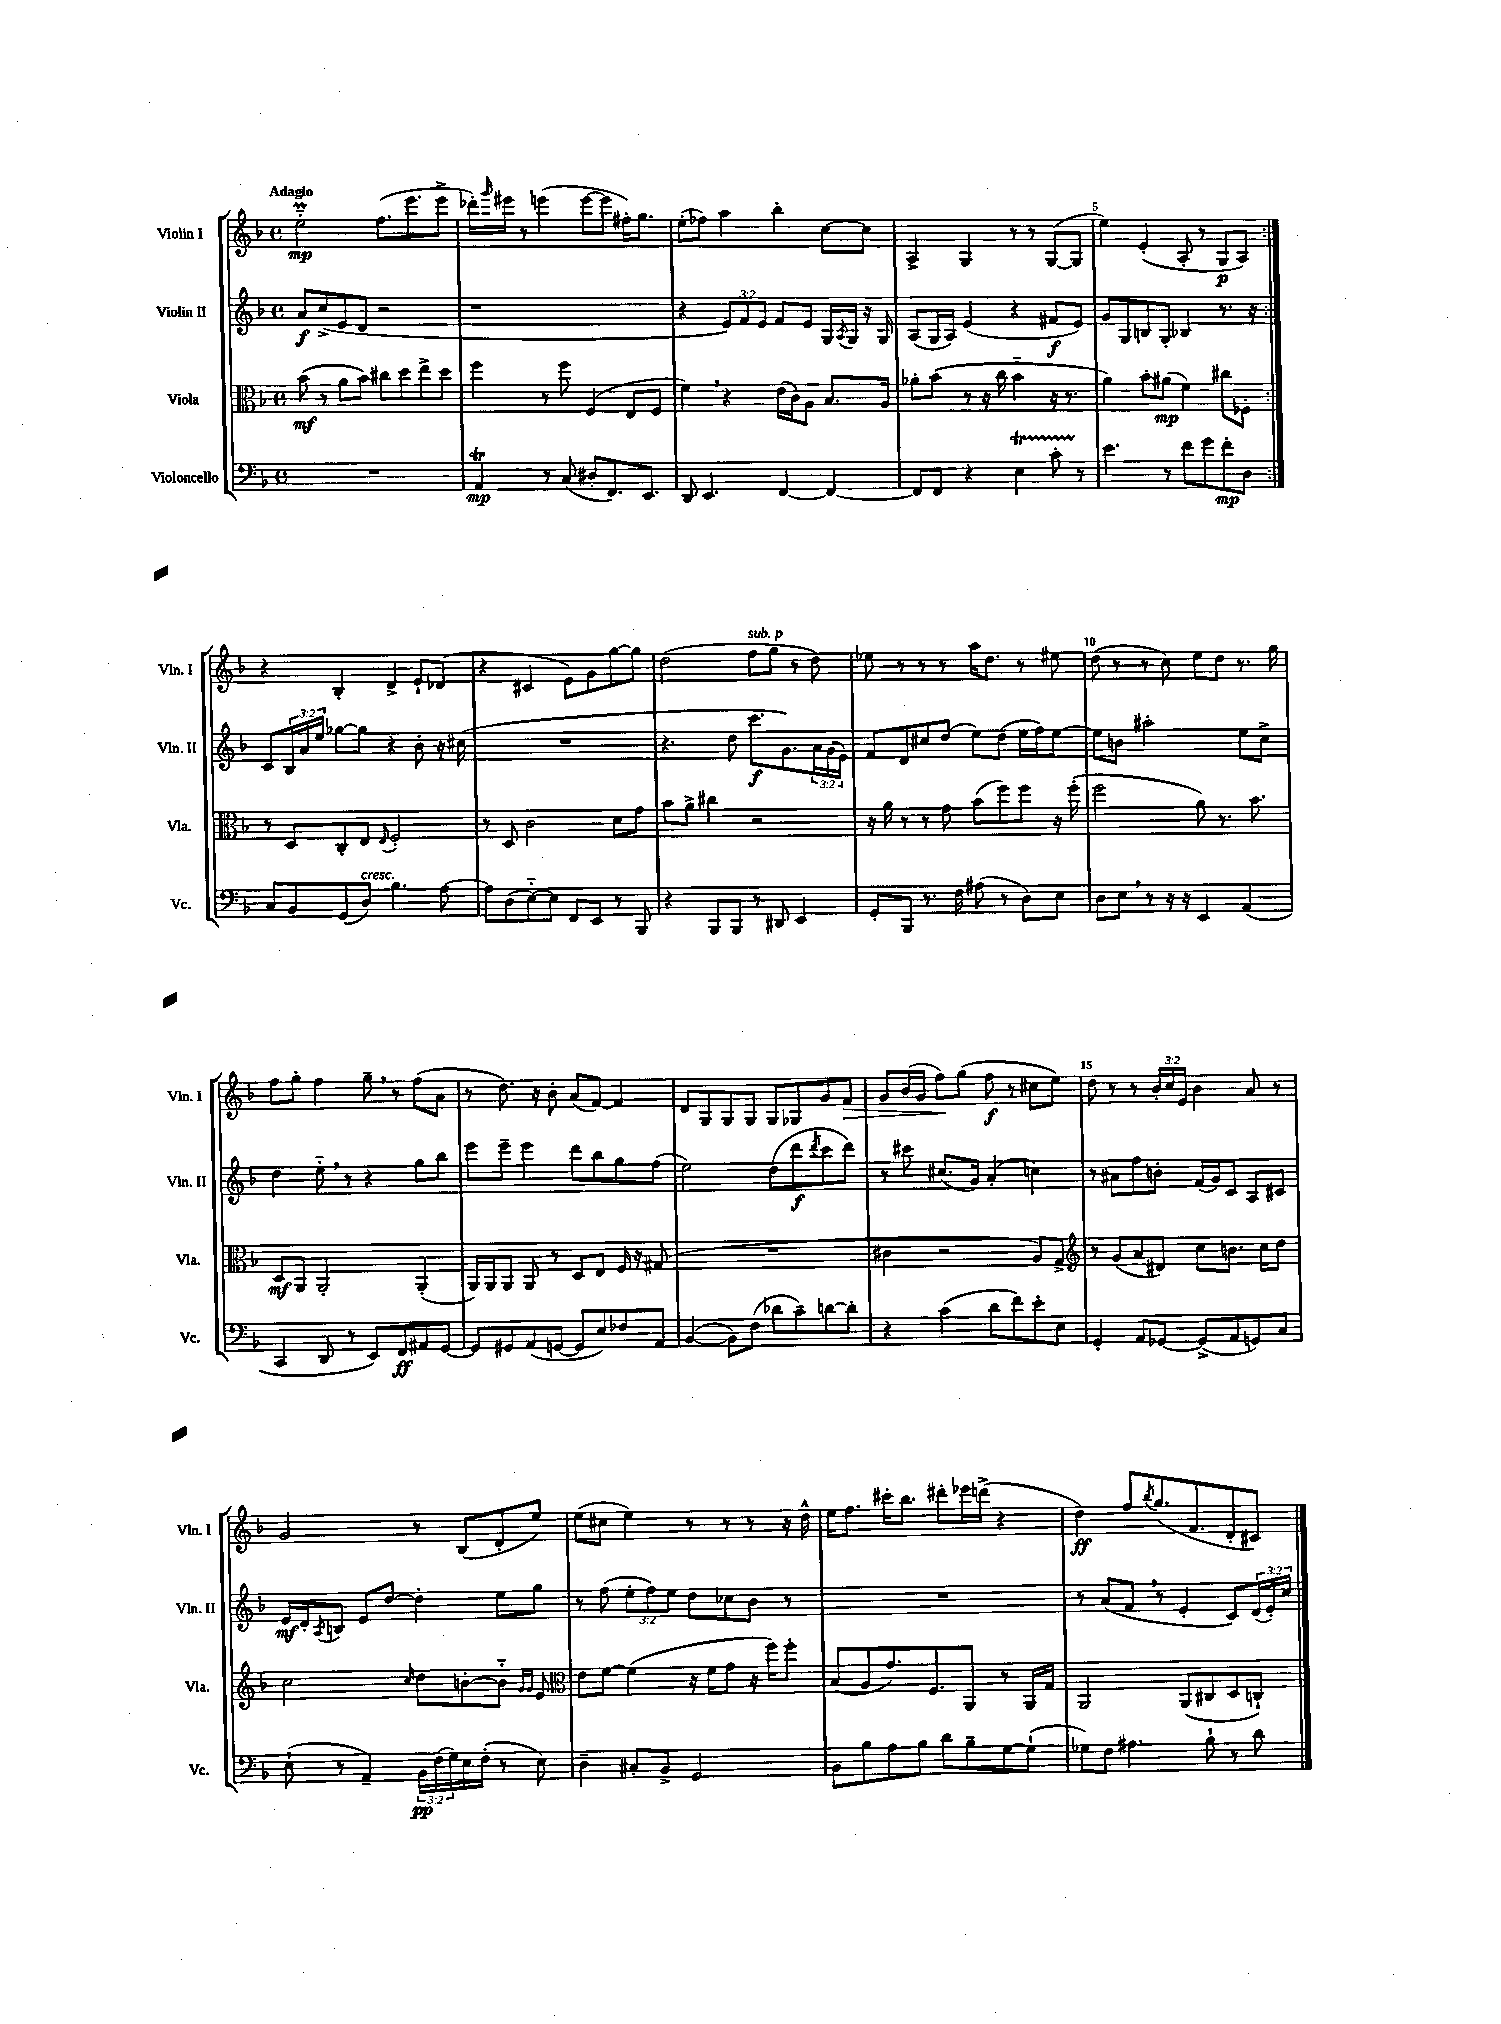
<<
\new StaffGroup <<
\new Staff = "s0" \with { instrumentName = "Violin I" shortInstrumentName = "Vln. I" } {
    \clef treble \key f \major \defaultTimeSignature \time 4/4 \override Staff.TupletNumber.text = #tuplet-number::calc-fraction-text \tempo "Adagio"
    \repeat volta 2 { e''2-_\prall\mp f''8.( e'''8. e'''8-> |
    des'''16-.) \grace { g'''16 } eis'''16 r8 e'''4( e'''8~ e'''8 fis''16-.) g''8. |
    e''8-.( fes''8) a''4 bes''4-. c''8~ c''8 |
    a4-> g4 r8 r8 g8~( g8 |
    e''4) e'4-.( a8-. r8 g8\p a8) | }
    r4 bes4-. d'4-> e'8-! des'8( |
    r4 cis'4 e'8) g'8 g''8~ g''8 |
    d''2( f''8^\markup { \italic "sub. p" } g''8 r8 d''8) |
    ees''8 r8 r8 r8 a''16 d''8. r8 eis''8 |
    d''8( r8 r8 c''8) e''8 d''8 r8. g''16 |
    f''8 g''8-. f''4 g''8-- \breathe r8 f''8( a'8 |
    r8 d''8.) r16 bes'8-. a'8( f'8~) f'4 |
    d'8 g8 g8 g8 g8 ges8 g'8 f'8\> |
    g'8 bes'16( g'16 f''8\!) g''8( f''8\f r8 cis''8 e''8) |
    d''8 r8 r8 \tuplet 3/2 { bes'16-. c''16 e'16 } bes'4 a'8 r8 |
    g'2 r8 bes8( d'8-. e''8) |
    e''8( cis''8 e''4) r8 r8 r8 r16 d''16-^ |
    e''16 f''8. cis'''16-. bes''8. dis'''8-. ees'''16 d'''16->( r4 |
    d''4\ff) f''8 \acciaccatura { bes''8 } g''8.( f'8. d'8-. cis'8) \bar "|." |
}
\new Staff = "s1" \with { instrumentName = "Violin II" shortInstrumentName = "Vln. II" } {
    \clef treble \key f \major \defaultTimeSignature \time 4/4 \override Staff.TupletNumber.text = #tuplet-number::calc-fraction-text
    \repeat volta 2 { a'8\f c''8->( e'8 d'8 r2 |
    r1 |
    r4 \tuplet 3/2 { e'8) f'8 e'8 } f'8 e'8 g16 \acciaccatura { a8 } g16 r16 g16 |
    a8( g16 a16) e'4( r4 fis'8\f e'8) |
    g'8 g8 b8 g8-. bes4 r8. r16 | }
    c'8 \tuplet 3/2 { bes16 a'16 e''16 } ges''8~ ges''8 r4 bes'8-. r16 cis''16( |
    R1 |
    r4. d''8 c'''8.\f g'8.) \tuplet 3/2 { a'16 g'16( e'16) } |
    f'8 d'8 cis''8 d''8( e''8) d''8( e''16 f''16) e''8~ |
    e''8 b'8 ais''2-. e''8 c''8-> |
    d''4 e''8-_ \breathe r8 r4 g''8 bes''8 |
    e'''8 e'''8-- e'''4 d'''8 bes''8 g''8 f''8( |
    e''2) d''8( d'''8\f \acciaccatura { d'''8 } c'''8 d'''8) |
    r8 cis'''8 cis''8.( g'16) a'4-.( c''4) |
    r8 ais'8 f''8 b'8-. f'16( g'16) c'8 a8 cis'8 |
    e'16\mf d'16-. \acciaccatura { a8 } b8 e'8 d''8~ d''4-. e''8 g''8 |
    r8 f''8( \tuplet 3/2 { e''8-. f''8) e''8 } d''8 ces''8 bes'8 r8 |
    R1 |
    r8 a'8( f'8 \breathe r8 e'4-. c'8) \tuplet 3/2 { d'16( e'16-.) c''16 } \bar "|." |
}
\new Staff = "s2" \with { instrumentName = "Viola" shortInstrumentName = "Vla." } {
    \clef alto \key f \major \defaultTimeSignature \time 4/4
    \repeat volta 2 { bes'8\mf( r8 a'8 bes'8) cis''8 d''8 e''8-> d''8 |
    f''4 r8 f''8 f4( e8 f8 |
    f'4) \breathe r4 e'16( c'16) a8 bes8. a16 |
    aes'8-. bes'8( r8 r16 c''16 bes'4-_ r16 r8. |
    a'4) bes'8-. ais'8\mp( f'4) cis''8 fes8-. | }
    r8 d8 c8-. e8 \appoggiatura { e8 } f2-. |
    r8 d8 c'2 d'8 g'8 |
    bes'8 a'8-> cis''4 r2 |
    r16 a'16 r8 r8 g'8 bes'8( f''8) f''8 r16 f''16-.( |
    f''2 a'8) r8. bes'8. |
    d8\mf a,8 a,2-. a,4-.( |
    a,16) a,16 a,8 a,8 r8 d8 e8 f16 r16 gis8( |
    R1 |
    cis'4 r2 a8) g8-> |
    \clef treble r8 g'8( a'8 dis'8) c''8 b'8. c''16 d''8 |
    c''2 \grace { c''16 } d''8 b'8~-. b'8-_ \grace { g'16 g'16 } e'8 |
    \clef alto e'8 f'8~ f'4( r16 f'16 g'8 r16 f''16) f''8-. |
    bes8( a8 g'8.) f8. a,8 r8 a,16 g16 |
    a,2 a,8( cis8 d8 c8-!) \bar "|." |
}
\new Staff = "s3" \with { instrumentName = "Violoncello" shortInstrumentName = "Vc." } {
    \clef bass \key f \major \defaultTimeSignature \time 4/4 \override Staff.TupletNumber.text = #tuplet-number::calc-fraction-text
    \repeat volta 2 { R1 |
    a,4\trill\mp r8 c8( dis8-. f,8.) e,8. |
    d,8 e,4. f,4~ f,4~ |
    f,8 f,8 r4 e4\startTrillSpan c'8-. r8\stopTrillSpan |
    e'4. r8 f'8 g'8 f'8-.\mp d8 | }
    c8 bes,8 g,8( d8^\markup { \italic "cresc." }) bes4. a8~ |
    a8 d8( e8~-_) e8 f,8 e,8 r8 bes,,8 |
    r4 bes,,8 bes,,8 r8 dis,8 e,4 |
    g,8-. bes,,8 r8. f16 ais8( r8 d8) e8 |
    d8 e8 \breathe r8 r16 r16 e,4 a,4( |
    c,4 d,8 r8 e,8) f,8\ff ais,8 g,8~ |
    g,8 gis,8 a,8( g,8~ g,8 e8) fes8 a,8 |
    bes,4~( bes,8) f8( des'8 c'8--) d'8~ d'8-. |
    r4 c'4( d'8 f'8) e'8-. e8 |
    g,4-. a,8 ges,8~ ges,8->( a,8 g,8) c8 |
    e8-!( r8 a,4--) \tuplet 3/2 { bes,16\pp f16( g16) } e16 f16-.( r8 e8) |
    d4-- cis8-. bes,8-> g,2 |
    bes,8 bes8 a8 bes8 d'8 bes8-- g8~ g8-!( |
    ges8) f8 ais4. bes8-! r8 d'8 \bar "|." |
}
>>
>>
\layout { \context { \Score \override BarNumber.break-visibility = ##(#f #t #t) barNumberVisibility = #(every-nth-bar-number-visible 5) } }
